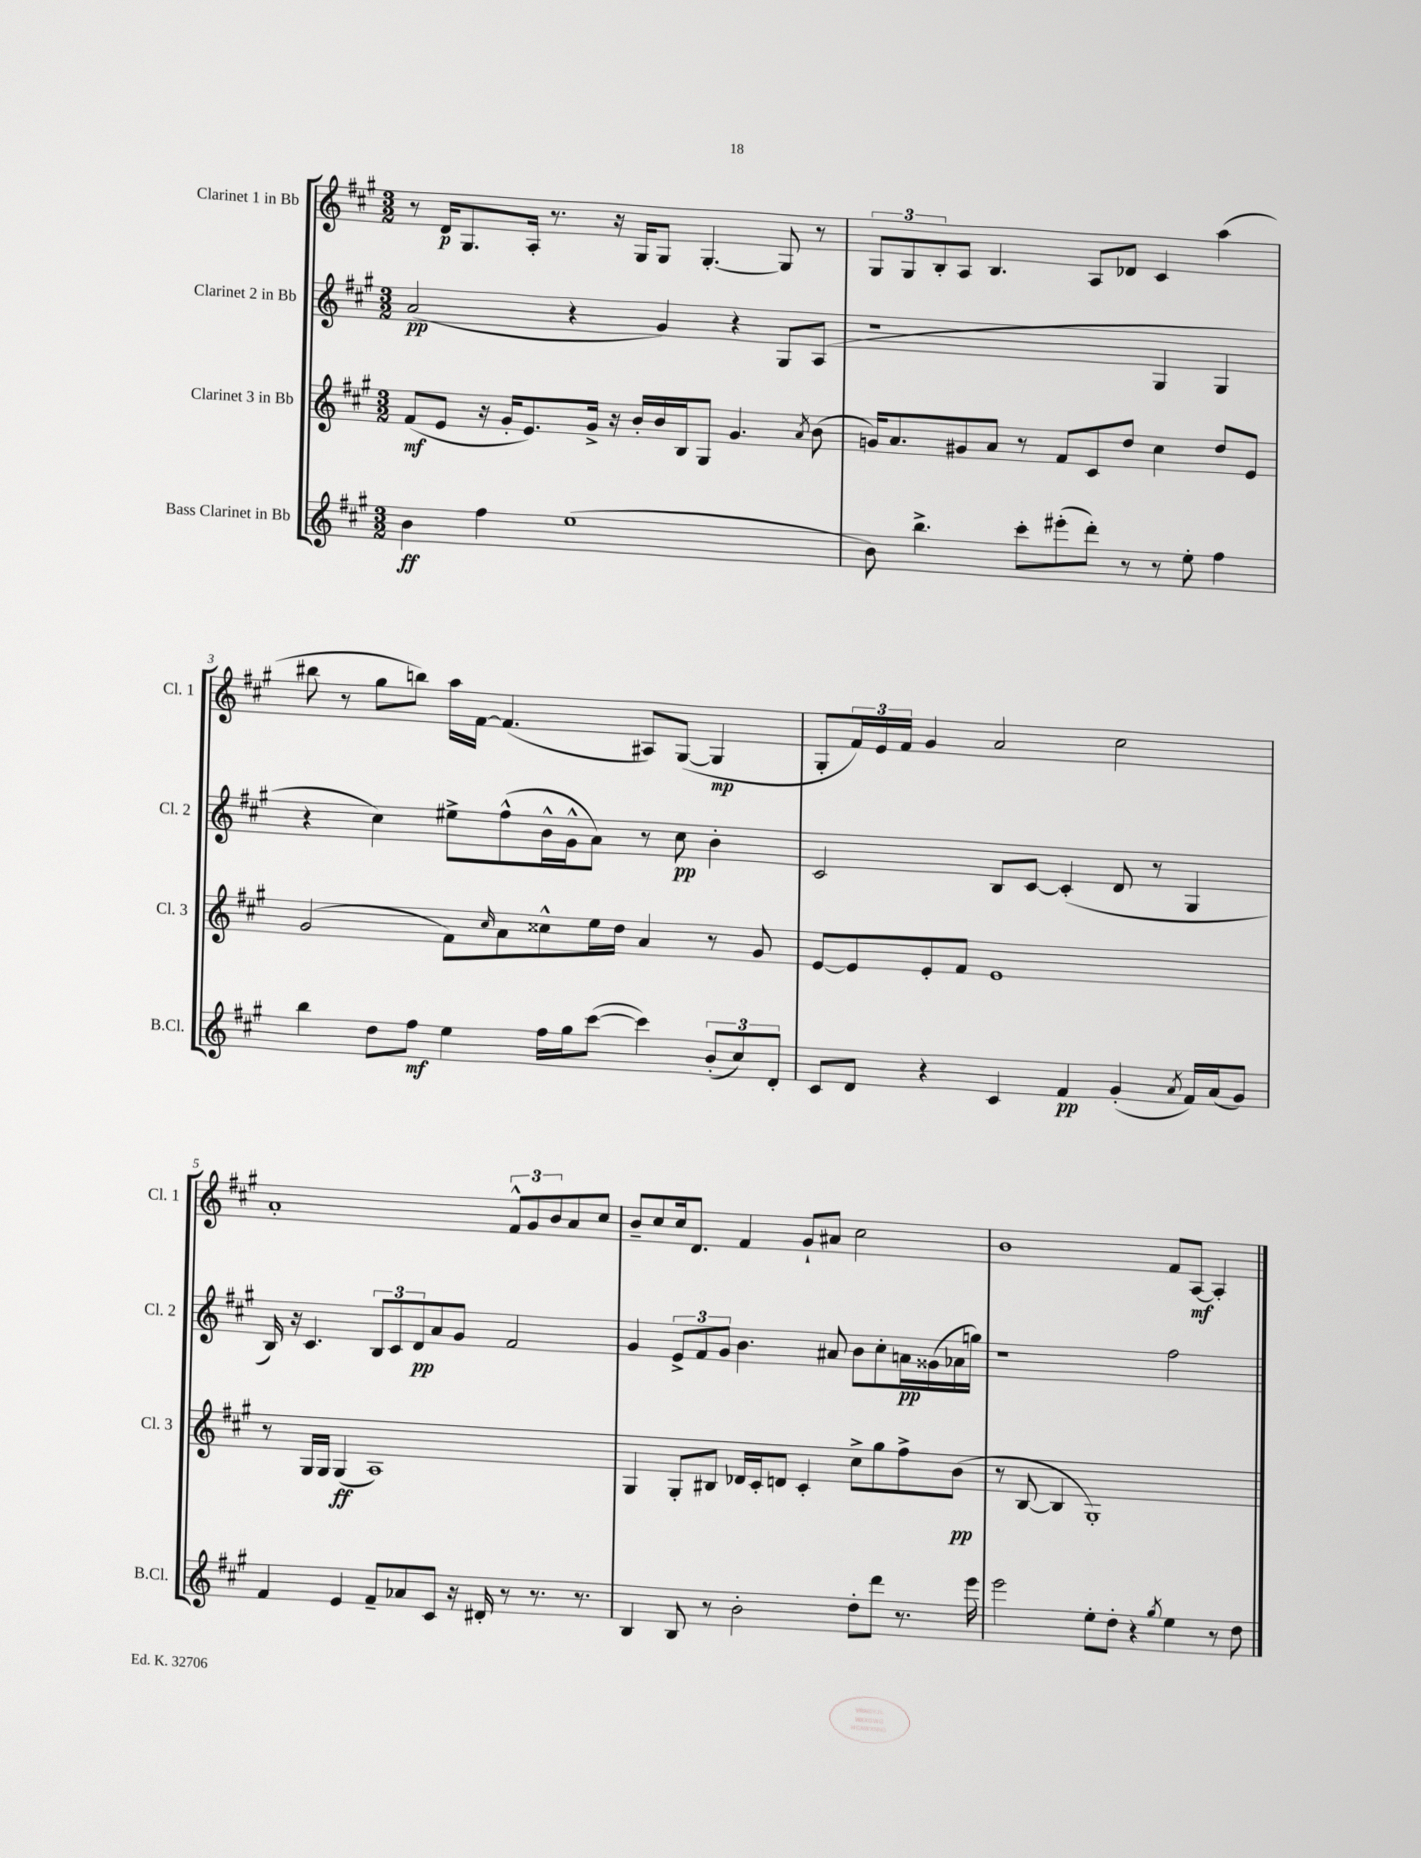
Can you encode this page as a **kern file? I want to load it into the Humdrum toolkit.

**kern	**dynam	**kern	**dynam	**kern	**dynam	**kern	**dynam
*part4	*part4	*part3	*part3	*part2	*part2	*part1	*part1
*staff4	*staff4	*staff3	*staff3	*staff2	*staff2	*staff1	*staff1
*I"Bass Clarinet in Bb	*	*I"Clarinet 3 in Bb	*	*I"Clarinet 2 in Bb	*	*I"Clarinet 1 in Bb	*
*I'B.Cl.	*	*I'Cl. 3	*	*I'Cl. 2	*	*I'Cl. 1	*
*clefG2	*	*clefG2	*	*clefG2	*	*clefG2	*
*k[f#c#g#]	*	*k[f#c#g#]	*	*k[f#c#g#]	*	*k[f#c#g#]	*
*M3/2	*	*M3/2	*	*M3/2	*	*M3/2	*
=1	=1	=1	=1	=1	=1	=1	=1
4b\	ff	(8f#/L	mf	(2a/	pp	8r	.
.	.	8e/J	.	.	.	16d/KL	p
.	.	.	.	.	.	8.G#/	.
4ff#\	.	16r	.	.	.	.	.
.	.	16g#'/KL	.	.	.	.	.
.	.	8.e/)	.	.	.	16A'/Jk	.
.	.	.	.	.	.	8.r	.
(1ee	.	.	.	4r	.	.	.
.	.	16g#^/Jk	.	.	.	.	.
.	.	16r	.	.	.	16r	.
.	.	16b'/LL	.	.	.	16G#/KL	.
.	.	16b/	.	4g#/)	.	8G#/J	.
.	.	16B/J	.	.	.	.	.
.	.	8G#/J	.	.	.	[4.G#'/	.
.	.	4.g#/	.	4r	.	.	.
.	.	.	.	8G#/L	.	8G#/]	.
.	.	8qa/	.	.	.	.	.
.	.	(8b\	.	(8A/J	.	8r	.
=2	=2	=2	=2	=2	=2	=2	=2
8b\)	.	16gn/KL)	.	1r	.	12G#/L	.
.	.	8.a/	.	.	.	.	.
.	.	.	.	.	.	12G#/	.
4.bb^\	.	.	.	.	.	.	.
.	.	.	.	.	.	12B'/	.
.	.	8g#X/	.	.	.	8A/J	.
.	.	8a/J	.	.	.	4.B/	.
8ccc#'\L	.	8r	.	.	.	.	.
(8eee#X'\	.	8f#/L	.	.	.	.	.
8ddd'\J)	.	8c#/	.	.	.	8A/L	.
8r	.	8dd/J	.	.	.	8d-X/J	.
8r	.	4cc#\	.	4G#/	.	4c#/	.
8ee'\	.	.	.	.	.	.	.
4ff#\	.	8dd/L	.	4G#/	.	(4aa\	.
.	.	8e/J	.	.	.	.	.
!!LO:LB:g=z
=3	=3	=3	=3	=3	=3	=3	=3
4bb\	.	(2g#/	.	4r	.	8bb#X\	.
.	.	.	.	.	.	8r	.
8dd\L	.	.	.	4cc#\)	.	8gg#\L	.
8ff#\J	mf	.	.	.	.	8bbn\J)	.
4ee\	.	8f#\L)	.	8ee#X^\L	.	16aa\LL	.
.	.	.	.	.	.	[16f#\JJ	.
.	.	16qqcc#/	.	.	.	.	.
.	.	8a\	.	(8ff#^^\	.	(4.f#/]	.
16ff#\LL	.	8cc##X^^\	.	16b^^\L	.	.	.
16gg#\J	.	.	.	16g#^^\J	.	.	.
([8ccc#\J	.	16ee\L	.	8a\J)	.	.	.
.	.	16dd\JJ	.	.	.	.	.
4ccc#\])	.	4a/	.	8r	.	8A#X/L)	.
.	.	.	.	8cc#\	pp	([8G#/J	.
(12b'/L	.	8r	.	4b'\	.	4G#/]	mp
12cc#/)	.	.	.	.	.	.	.
.	.	8g#/	.	.	.	.	.
12d'/J	.	.	.	.	.	.	.
=4	=4	=4	=4	=4	=4	=4	=4
8c#/L	.	[8e/L	.	2c#/	.	8G#'/L	.
8d/J	.	8e/]	.	.	.	24f#/L)	.
.	.	.	.	.	.	24e/	.
.	.	.	.	.	.	24f#/JJ	.
4r	.	8e'/	.	.	.	4g#/	.
.	.	8f#/J	.	.	.	.	.
4c#/	.	1e	.	8B/L	.	2a/	.
.	.	.	.	[8c#/J	.	.	.
4f#/	pp	.	.	(4c#'/]	.	.	.
(4g#'/	.	.	.	8d/	.	2cc#\	.
.	.	.	.	8r	.	.	.
8qa/	.	.	.	.	.	.	.
16f#/LL)	.	.	.	4G#/	.	.	.
(16a/J	.	.	.	.	.	.	.
8g#/J)	.	.	.	.	.	.	.
!!LO:LB:g=z
=5	=5	=5	=5	=5	=5	=5	=5
4f#/	.	8r	.	16B/)	.	1a'	.
.	.	.	.	16r	.	.	.
.	.	16G#/LL	.	4.c#/	.	.	.
.	.	16G#/JJ	.	.	.	.	.
4e/	.	(4G#/	ff	.	.	.	.
8f#~/L	.	1A)	.	12B/L	.	.	.
.	.	.	.	12c#/	.	.	.
8a-X/	.	.	.	.	.	.	.
.	.	.	.	12d/	pp	.	.
8c#/J	.	.	.	8a/	.	.	.
16r	.	.	.	8g#/J	.	.	.
16d#X'/	.	.	.	.	.	.	.
8r	.	.	.	2f#/	.	12f#^^/L	.
.	.	.	.	.	.	12g#/	.
8.r	.	.	.	.	.	.	.
.	.	.	.	.	.	12b/	.
.	.	.	.	.	.	8a/	.
8.r	.	.	.	.	.	.	.
.	.	.	.	.	.	8cc#/J	.
=6	=6	=6	=6	=6	=6	=6	=6
4B/	.	4G#/	.	4g#/	.	8b~/L	.
.	.	.	.	.	.	8cc#/	.
8B/	.	8G#'/L	.	12e^/L	.	16cc#/k	.
.	.	.	.	.	.	8.d/J	.
.	.	.	.	12f#/	.	.	.
8r	.	8B#X/J	.	.	.	.	.
.	.	.	.	12g#/J	.	.	.
2b'\	.	16d-X/LL	.	4.b\	.	4f#/	.
.	.	16c#'/J	.	.	.	.	.
.	.	8dn/J	.	.	.	.	.
.	.	4c#'/	.	.	.	8g#`/L	.
.	.	.	.	8a#X/	.	8a#X/J	.
8dd'\L	.	8cc#^\L	.	8b\L	.	2cc#\	.
8ddd\J	.	8gg#\	.	8cc#'\	.	.	.
8.r	.	8ff#^\	.	16an\L	pp	.	.
.	.	.	.	(16g##X\	.	.	.
.	.	(8b\J	pp	16a-X\	.	.	.
16eee\	.	.	.	16ggn\JJ)	.	.	.
=7	=7	=7	=7	=7	=7	=7	=7
2eee\	.	8r	.	1r	.	1b	.
.	.	[8B/	.	.	.	.	.
.	.	4B/]	.	.	.	.	.
8ee'\L	.	1G#')	.	.	.	.	.
8dd'\J	.	.	.	.	.	.	.
4r	.	.	.	.	.	.	.
8qgg#/	.	.	.	.	.	.	.
4ee\	.	.	.	2ff#\	.	8f#/L	.
.	.	.	.	.	.	[8A/J	mf
8r	.	.	.	.	.	4A'/]	.
8dd\	.	.	.	.	.	.	.
==	==	==	==	==	==	==	==
*-	*-	*-	*-	*-	*-	*-	*-
